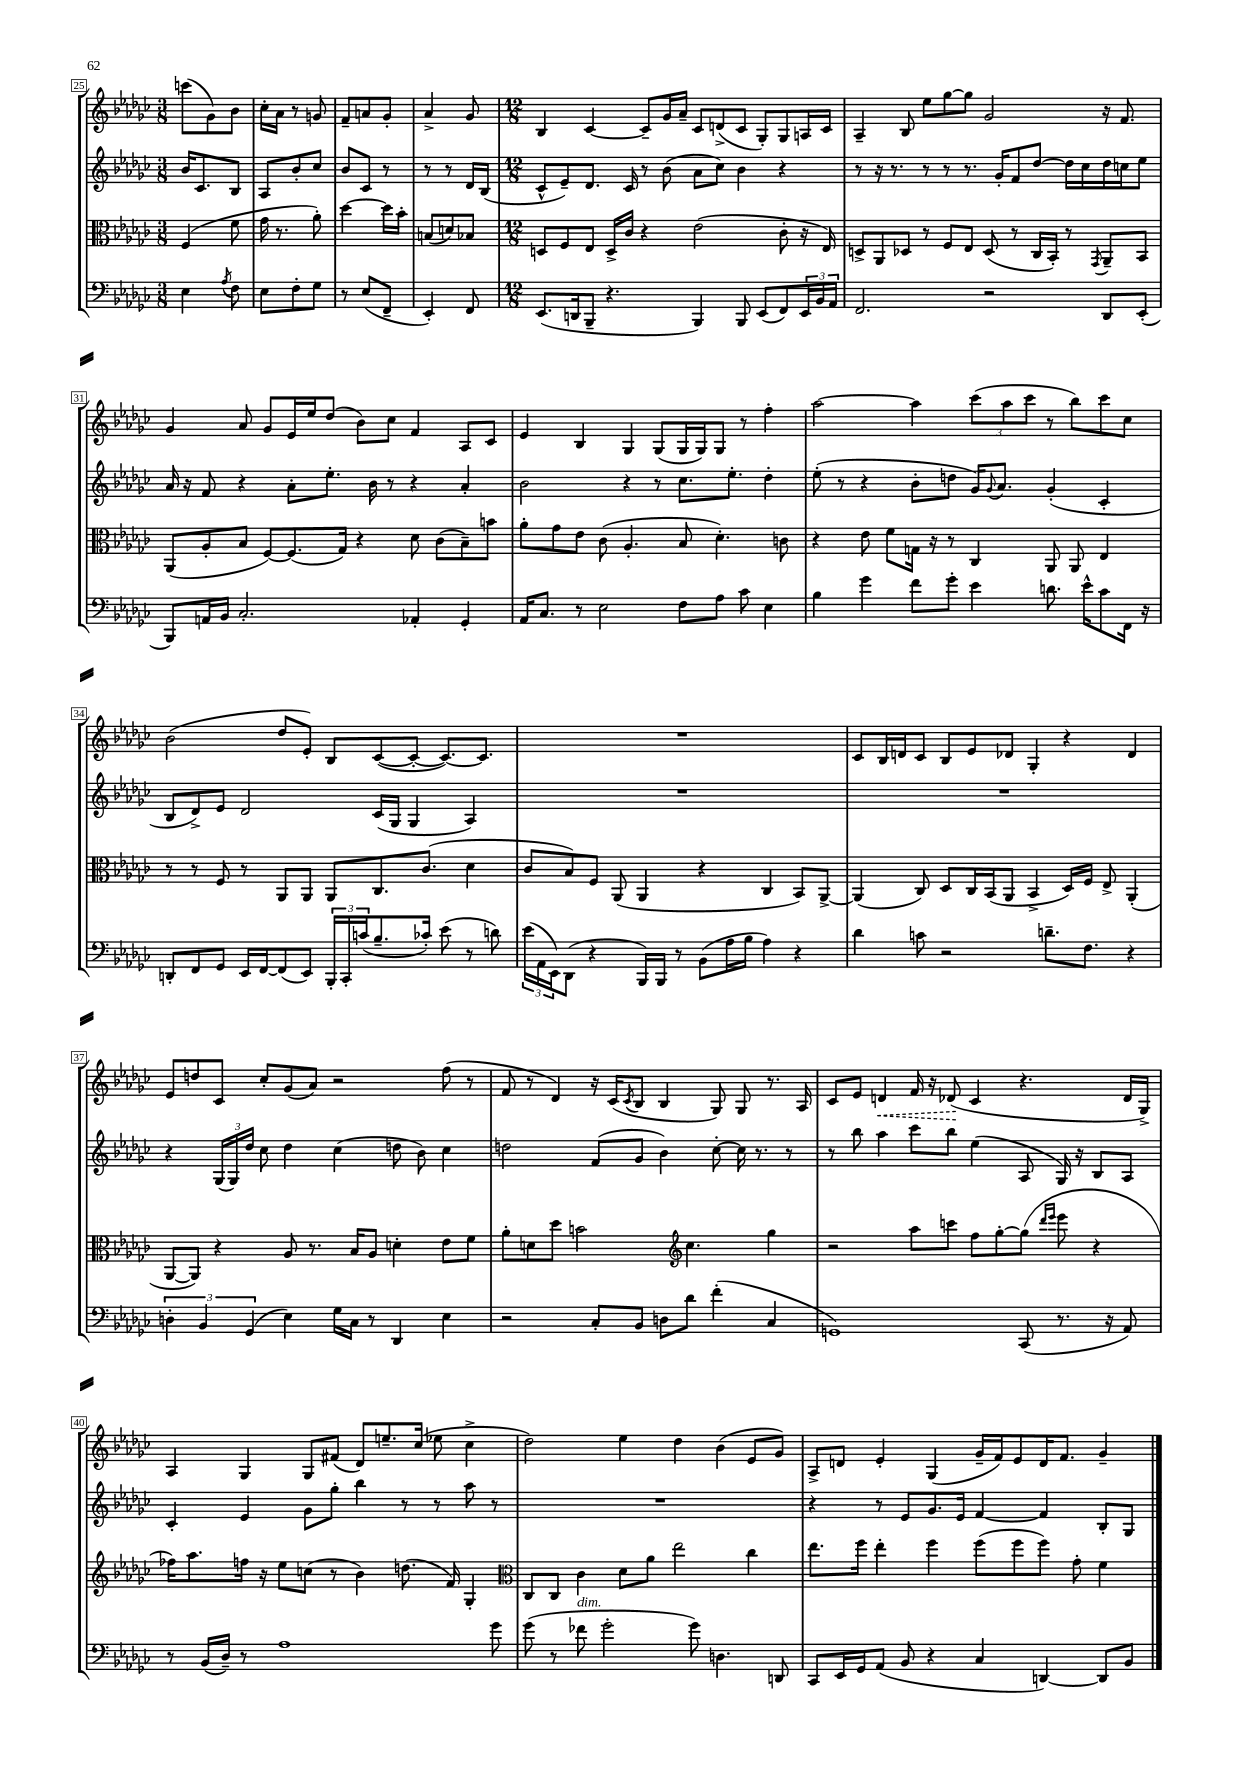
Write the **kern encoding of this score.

**kern	**kern	**kern	**kern
*staff4	*staff3	*staff2	*staff1
*clefF4	*clefC3	*clefG2	*clefG2
*k[b-e-a-d-g-c-]	*k[b-e-a-d-g-c-]	*k[b-e-a-d-g-c-]	*k[b-e-a-d-g-c-]
*M3/8	*M3/8	*M3/8	*M3/8
4E-	(4F	16b-	(8ccc
.	.	8.c-	.
.	.	.	8g-)
8qA-	.	.	.
8F	8f	8B-	8b-
=	=	=	=
8E-	16g-	8A-	16cc-'
.	8.r	.	16a-
8F'	.	8b-'	8r
8G-	8a-')	8cc-	8g
=	=	=	=
8r	[4dd-	8b-	8f~
(8E-	.	8c-	8a
8FF~	16dd-]	8r	8g-'
.	16b-'	.	.
=	=	=	=
4EE-')	(8B	8r	4a-^
.	8d)	8r	.
8FF	8B-	16d-	8g-
.	.	(16B-	.
=	=	=	=
*M12/8	*M12/8	*M12/8	*M12/8
(8.EE-	8D	8c-^^	4B-
.	8F	8e-~)	.
16DD	.	.	.
8BBB-~	8E-	8.d-	[4c-
4.r	16D^	.	.
.	16c-	16c-	.
.	4r	8r	8c-~]
.	.	(8b-	16g-
.	.	.	16a-~
4BBB-)	(2e-	8a-	8c-
.	.	8cc-)	(8d^
8BBB-	.	4b-	8c-
(8EE-	.	.	8G-')
8FF)	8c-'	4r	8G-
24EE-	16r	.	16A
24BB-	.	.	.
.	16E-)	.	16c-
24AA-	.	.	.
=	=	=	=
2.FF	8D^	8r	4A-~
.	8AA-	16r	.
.	.	8.r	.
.	8D-	.	8B-
.	8r	8r	8ee-
.	8F	8r	[8gg-
.	8E-	8.r	8gg-]
2r	(8D-	.	2g-
.	.	16g-'	.
.	8r	8f	.
.	16C-	[8dd-	.
.	16BB-')	.	.
.	8r	16dd-]	.
.	.	16cc-	.
.	8qGG-	.	.
8DD-	8AA-~	16dd-	16r
.	.	16cc	8.f
(8EE-'	8BB-	8ee-	.
=	=	=	=
8BBB-)	(8AA-	16a-	4g-
.	.	16r	.
16AA	8A-'	8f	.
16BB-	.	.	.
2.C-'	8B-	4r	8a-
.	[8F)	.	8g-
.	(8.F]	8a-'	16e-
.	.	.	16ee-
.	.	8.ee-'	(8dd-
.	16G-)	.	.
.	4r	.	8b-)
.	.	16b-	.
.	.	8r	8cc-
4AA-'	8d-	4r	4f
.	(8c-	.	.
4GG-'	8B-~)	4a-'	8A-
.	8b	.	8c-
=	=	=	=
16AA-	8a-'	2b-	4e-
8.C-	.	.	.
.	8g-	.	.
8r	8e-	.	4B-
2E-	(8c-	.	.
.	4.A-'	4r	4G-
.	.	8r	(8G-
8F	8B-	8.cc-	16G-
.	.	.	16G-)
8A-	4.d-')	.	8G-
.	.	8.ee-'	.
8c-	.	.	8r
4E-	.	4dd-'	4ff'
.	8c	.	.
=	=	=	=
4B-	4r	(8ee-'	[2aa-
.	.	8r	.
4g-	8e-	4r	.
.	8f	.	.
8f	16G	8b-'	4aa-]
.	16r	.	.
8g-'	8r	8dd	.
4e-	4C-	16g-)	(12ccc-
.	.	8qqg-	.
.	.	8.a-	.
.	.	.	12aa-
.	.	.	12ccc-
8.d	8AA-	(4g-'	8r
.	8AA-	.	8bb-)
16e-^^	.	.	.
8c-	4E-	4c-'	8ccc-
16FF	.	.	8cc-
16r	.	.	.
=	=	=	=
8DD'	8r	8B-	(2b-
8FF	8r	8d-^)	.
8GG-	8F	8e-	.
16EE-	8r	2d-	.
[16FF	.	.	.
(8FF]	8AA-	.	8dd-
8EE-)	8AA-	.	8e-')
24BBB-'	8AA-	.	8B-
24CC-'	.	.	.
(24c	.	.	.
8.B-~	8.C-	(16c-	([8c-
.	.	16G-	.
.	.	4G-	8c-'_
16c-')	(8.c-	.	.
(8e-	.	.	8.c-_)
8r	4d-	4A-)	.
.	.	.	8.c-]
8d)	.	.	.
=	=	=	=
(24e-	8c-	1.r	1.r
24AA-	.	.	.
24EE-)	.	.	.
(8DD-	8B-)	.	.
4r	8F	.	.
.	(8AA-	.	.
16BBB-)	4AA-	.	.
16BBB-	.	.	.
8r	.	.	.
(8BB-	4r	.	.
16A-	.	.	.
16B-	.	.	.
4A-)	4C-	.	.
4r	8BB-)	.	.
.	[8AA-^	.	.
=	=	=	=
4d-	(4AA-]	1.r	8c-
.	.	.	16B-
.	.	.	16d
8c	8C-)	.	8c-
2r	8D-	.	8B-
.	16C-	.	8e-
.	(16BB-	.	.
.	8AA-	.	8d-
.	4BB-^	.	4G-'
8.d~	.	.	.
.	16D-)	.	4r
8.F	16F	.	.
.	8E-^	.	.
4r	(4AA-'	.	4d-
=	=	=	=
6D'	[8AA-	4r	8e-
.	8AA-])	.	8dd
6BB-	.	.	.
.	4r	(24G-	8c-
.	.	24G-)	.
(6GG-	.	24dd-	.
.	.	8cc-	8cc-'
4E-)	8A-	4dd-	(8g-
.	8.r	.	8a-)
16G-	.	(4cc-	2r
16C-	16B-	.	.
8r	8A-	.	.
4DD-	4d'	8dd	.
.	.	8b-)	.
4E-	8e-	4cc-	(8ff
.	8f	.	8r
=	=	=	=
2r	8a-'	2dd	8f
.	8d	.	8r
.	8dd-	.	4d-)
.	2b	.	.
8C-'	.	(8f	16r
.	.	.	(16c-
.	.	.	8qc-
8BB-	.	8g-	8B-
8D	.	4b-)	4B-
*	*clefG2	*	*
8d-	4.cc-	.	.
(4f'	.	[8cc-'	8G-)
.	.	16cc-]	8G-
.	.	8.r	.
4C-	4gg-	.	8.r
.	.	8r	.
.	.	.	16A-
=	=	=	=
1GG)	2r	8r	8c-
.	.	8bb-	8e-
.	.	4aa-	4d
.	8aa-	8ccc-	16f
.	.	.	16r
.	8ccc	8bb-	(8d-
.	8ff	(4ee-	4c-
.	[8gg-'	.	.
(8CC-	(8gg-]	8A-	4.r
.	16qqddd-	.	.
.	16qqeee-	.	.
8.r	8eee-	16G-)	.
.	.	16r	.
.	4r	8B-	.
16r	.	.	.
8AA-)	.	8A-	16d-
.	.	.	16G-^)
=	=	=	=
8r	16ff-)	4c-'	4A-
.	8.aa-	.	.
(16BB-	.	.	.
16D-~)	.	.	.
8r	16ff	4e-	4G-
.	16r	.	.
1A-	8ee-	.	.
.	(8cc	8g-	8G-
.	8r	8gg-'	(8f#
.	4b-)	4bb-	8d-)
.	.	.	8.ee~
.	(8.dd	8r	.
.	.	.	(16cc-
.	.	8r	8ee-
.	16f)	.	.
.	4G-'	8aa-	4cc-^
8g-	.	8r	.
=	=	=	=
*	*clefC3	*	*
(8g-	8C-	1.r	2dd-)
8r	8C-	.	.
8f-	4c-	.	.
2g-'	.	.	.
.	8d-	.	4ee-
.	8a-	.	.
.	2ee-	.	4dd-
8g-)	.	.	.
4.D	.	.	(4b-
.	4cc-	.	8e-
8DD	.	.	8g-)
=	=	=	=
8CC-	8.ee-	4r	8A-^
16EE-	.	.	8d
16GG-	16ff	.	.
(8AA-	4ee-'	8r	4e-'
8BB-	.	8e-	.
4r	4ff	8.g-	(4G-
.	.	16e-	.
4C-	(8ff	[4f	16g-~
.	.	.	16f)
.	8ff	.	8e-
[4DD)	8ff)	4f]	16d
.	.	.	8.f
.	8g-'	.	.
8DD]	4f	8B-'	4g-~
8BB-	.	8G-	.
==	==	==	==
*-	*-	*-	*-
